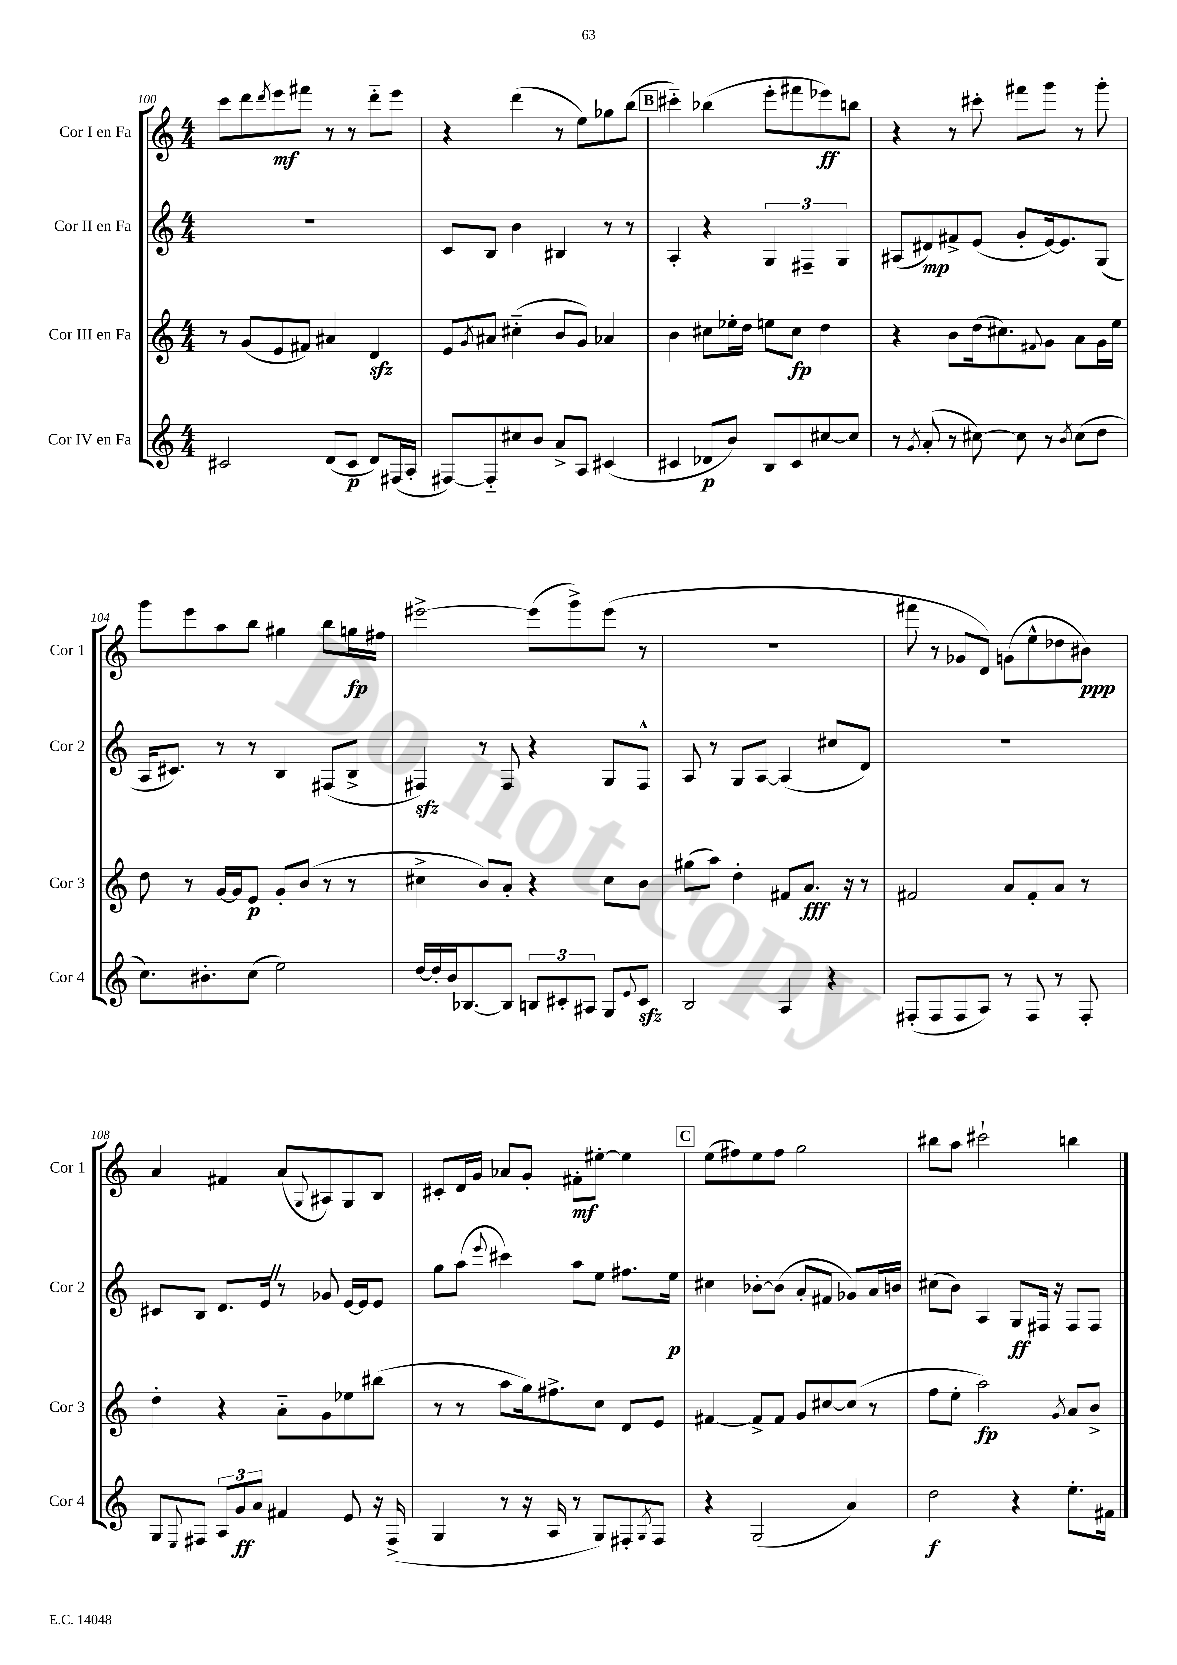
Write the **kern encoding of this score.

**kern	**dynam	**kern	**dynam	**kern	**dynam	**kern	**dynam
*part4	*part4	*part3	*part3	*part2	*part2	*part1	*part1
*staff4	*staff4	*staff3	*staff3	*staff2	*staff2	*staff1	*staff1
*I"Cor IV en Fa	*	*I"Cor III en Fa	*	*I"Cor II en Fa	*	*I"Cor I en Fa	*
*I'Cor 4	*	*I'Cor 3	*	*I'Cor 2	*	*I'Cor 1	*
*clefG2	*	*clefG2	*	*clefG2	*	*clefG2	*
*k[]	*	*k[]	*	*k[]	*	*k[]	*
*M4/4	*	*M4/4	*	*M4/4	*	*M4/4	*
=100	=100	=100	=100	=100	=100	=100	=100
2c#X/	.	8r	.	1r	.	8ccc\L	.
.	.	(8g/L	.	.	.	8ddd\	.
.	.	.	.	.	.	8qddd/	.
.	.	8e/	.	.	.	8eee\	mf
.	.	8f#X/J)	.	.	.	8fff#X\J	.
(8d/L	.	4a#X/	.	.	.	8r	.
8c#/J	p	.	.	.	.	8r	.
8d/L)	.	4dzz/	.	.	.	8ddd\L	.
(16F#X/L	.	.	.	.	.	8eee\J	.
16A'/JJ	.	.	.	.	.	.	.
=101	=101	=101	=101	=101	=101	=101	=101
[8F#X/L)	.	8e/L	.	8c/L	.	4r	.
.	.	8qg/	.	.	.	.	.
8F#/]	.	8a#X/J	.	8B/J	.	.	.
8cc#X/	.	(4cc#X\	.	4b\	.	(4ddd\	.
8b/J	.	.	.	.	.	.	.
8a^/L	.	8b/L	.	4B#X/	.	8r	.
8A/J	.	8g/J)	.	.	.	8ee\L)	.
(4c#X/	.	4a-X/	.	8r	.	8gg-X\	.
.	.	.	.	8r	.	(8bb\J	.
!!LO:REH:place=s1:t=B
=102	=102	=102	=102	=102	=102	=102	=102
4c#X/	.	4b\	.	4A'/	.	4ccc#X\)	.
8d-X/L	p	8cc#X\L	.	4r	.	(4bb-X\	.
8b/J)	.	16ee-X'\L	.	.	.	.	.
.	.	16dd\JJ	.	.	.	.	.
8B/L	.	8een\L	.	6G/	.	8eee'\L	.
8c#/	.	8cc#\J	fp	.	.	8fff#X\	.
.	.	.	.	6F#X~/	.	.	.
[8cc#X/	.	4dd\	.	.	.	8eee-X\)	ff
.	.	.	.	6G/	.	.	.
8cc#/J]	.	.	.	.	.	8bbn\J	.
=103	=103	=103	=103	=103	=103	=103	=103
8r	.	4r	.	(8A#X/L	.	4r	.
8qg/	.	.	.	.	.	.	.
(8a'/	.	.	.	8d#X/)	mp	.	.
8r	.	8b\L	.	8f#X^/	.	8r	.
[8cc#X\)	.	(16dd\k	.	(8e/J	.	8ccc#X'\	.
.	.	8.cc#X\)	.	.	.	.	.
8cc#\]	.	.	.	8g'/L	.	8fff#X\L	.
.	.	8qqf#X/	.	.	.	.	.
8r	.	8g\J	.	[16e/k)	.	8ggg\J	.
.	.	.	.	8.e/]	.	.	.
8qb/	.	.	.	.	.	.	.
(8cc#\L	.	8a\L	.	.	.	8r	.
8dd\J	.	16g\L	.	(8G/J	.	8ggg'\	.
.	.	16ee\JJ	.	.	.	.	.
!!LO:LB:g=z
=104	=104	=104	=104	=104	=104	=104	=104
8.cc\L)	.	8dd\	.	16A/KL	.	8ggg\L	.
.	.	.	.	8.c#X/J)	.	.	.
.	.	8r	.	.	.	8eee\	.
8.b#X'\	.	.	.	.	.	.	.
.	.	[16g/LL	.	8r	.	8aa\	.
.	.	16g/J]	.	.	.	.	.
(8cc\J	.	8e/J	p	8r	.	8bb\J	.
2ee\)	.	8g'/L	.	4B/	.	4gg#X\	.
.	.	(8b/J	.	.	.	.	.
.	.	8r	.	(8F#X/L	.	8bb\L	.
.	.	8r	.	8B^/J	.	16ggn\L	fp
.	.	.	.	.	.	16ff#X\JJ	.
=105	=105	=105	=105	=105	=105	=105	=105
[16dd/LL	.	4cc#X^\	.	4F#Xzz/)	.	[2eee#X^\	.
16dd'/]	.	.	.	.	.	.	.
16b/J	.	.	.	.	.	.	.
[8.B-X/	.	.	.	.	.	.	.
.	.	8b/L)	.	8r	.	.	.
8B-/J]	.	8a'/J	.	8F#/	.	.	.
12Bn/L	.	4r	.	4r	.	(8eee#\L]	.
12c#X'/	.	.	.	.	.	.	.
.	.	.	.	.	.	8ggg^\)	.
12A#X/J	.	.	.	.	.	.	.
8G/L	.	8cc#\L	.	8G/L	.	(8eee#\J	.
8qqe/	.	.	.	.	.	.	.
8c#zz/J	.	8b\J	.	8F#^^/J	.	8r	.
=106	=106	=106	=106	=106	=106	=106	=106
2B/	.	(8gg#X\L	.	8A/	.	1r	.
.	.	8aa\J)	.	8r	.	.	.
.	.	4dd'\	.	8G/L	.	.	.
.	.	.	.	[8A/J	.	.	.
4A/	.	8f#X/L	.	(4A/]	.	.	.
.	.	8.a/J	fff	.	.	.	.
4r	.	.	.	8cc#X/L	.	.	.
.	.	16r	.	.	.	.	.
.	.	8r	.	8d/J)	.	.	.
=107	=107	=107	=107	=107	=107	=107	=107
(8F#X'/L	.	2f#X/	.	1r	.	8fff#X\	.
8F#/	.	.	.	.	.	8r	.
8F#/	.	.	.	.	.	8g-X/L	.
8A/J)	.	.	.	.	.	8d/J)	.
8r	.	8a/L	.	.	.	(8gn\L	.
8F#/	.	8f#'/	.	.	.	8ee^^\	.
8r	.	8a/J	.	.	.	8dd-X\	.
8F#'/	.	8r	.	.	.	8b#X\J)	ppp
!!LO:LB:g=z
=108	=108	=108	=108	=108	=108	=108	=108
8G/L	.	4dd'\	.	8c#X/L	.	4a/	.
8qqE/	.	.	.	.	.	.	.
8F#X/J	.	.	.	8B/J	.	.	.
12A/L	.	4r	.	8.d/L	.	4f#X/	.
12g/	ff	.	.	.	.	.	.
12a/J	.	.	.	.	.	.	.
.	.	.	.	16eZ/Jk	.	.	.
4f#X/	.	8a\L	.	8r	.	(8a/L	.
.	.	.	.	.	.	8qqG/	.
.	.	8g\	.	8g-X/	.	8A#X/)	.
8e/	.	8ee-X\	.	[16e/LL	.	8G/	.
.	.	.	.	16e/J]	.	.	.
16r	.	(8bb#X\J	.	8e/J	.	8B/J	.
(16F#^/	.	.	.	.	.	.	.
=109	=109	=109	=109	=109	=109	=109	=109
4G/	.	8r	.	8gg\L	.	8c#X'/L	.
.	.	8r	.	(8aa\J	.	16d/L	.
.	.	.	.	.	.	16g/JJ	.
.	.	.	.	8qqeee/	.	.	.
8r	.	8aa\L	.	4ccc#X\)	.	8a-X/L	.
16r	.	16gg\k)	.	.	.	8g'/J	.
16A/	.	8.ff#X^\	.	.	.	.	.
8r	.	.	.	8aa\L	.	8f#X'\L	mf
8G/L)	.	8cc\J	.	8ee\J	.	[8ee#X'\J	.
8F#X'/	.	8d/L	.	8.ff#X\L	.	4ee#\]	.
8qG/	.	.	.	.	.	.	.
8F#/J	.	8e/J	.	.	.	.	.
.	.	.	.	16ee\Jk	p	.	.
!!LO:REH:place=s1:t=C
=110	=110	=110	=110	=110	=110	=110	=110
4r	.	[4f#X/	.	4cc#X\	.	(8ee\L	.
.	.	.	.	.	.	8ff#X\)	.
(2G/	.	8f#^/L]	.	[8b-X'\L	.	8ee\	.
.	.	8f#/J	.	(8b-\J]	.	8ff#\J	.
.	.	8g/L	.	8a'/L	.	2gg\	.
.	.	[8cc#X/	.	8f#X/J	.	.	.
4a/)	.	(8cc#/J]	.	8g-X/L)	.	.	.
.	.	8r	.	16a/L	.	.	.
.	.	.	.	16bn/JJ	.	.	.
=111	=111	=111	=111	=111	=111	=111	=111
2dd\	f	8ff\L	.	(8cc#X\L	.	8bb#X\L	.
.	.	8ee'\J	.	8b\J)	.	8aa\J	.
.	.	2aa\)	fp	4A/	.	2ccc#X`\	.
4r	.	.	.	8G/L	ff	.	.
.	.	.	.	16F#X/Jk	.	.	.
.	.	.	.	16r	.	.	.
.	.	8qg/	.	.	.	.	.
8.ee'\L	.	8a/L	.	8F#/L	.	4bbn\	.
.	.	8b^/J	.	8F#/J	.	.	.
16f#X\Jk	.	.	.	.	.	.	.
==	==	==	==	==	==	==	==
*-	*-	*-	*-	*-	*-	*-	*-
